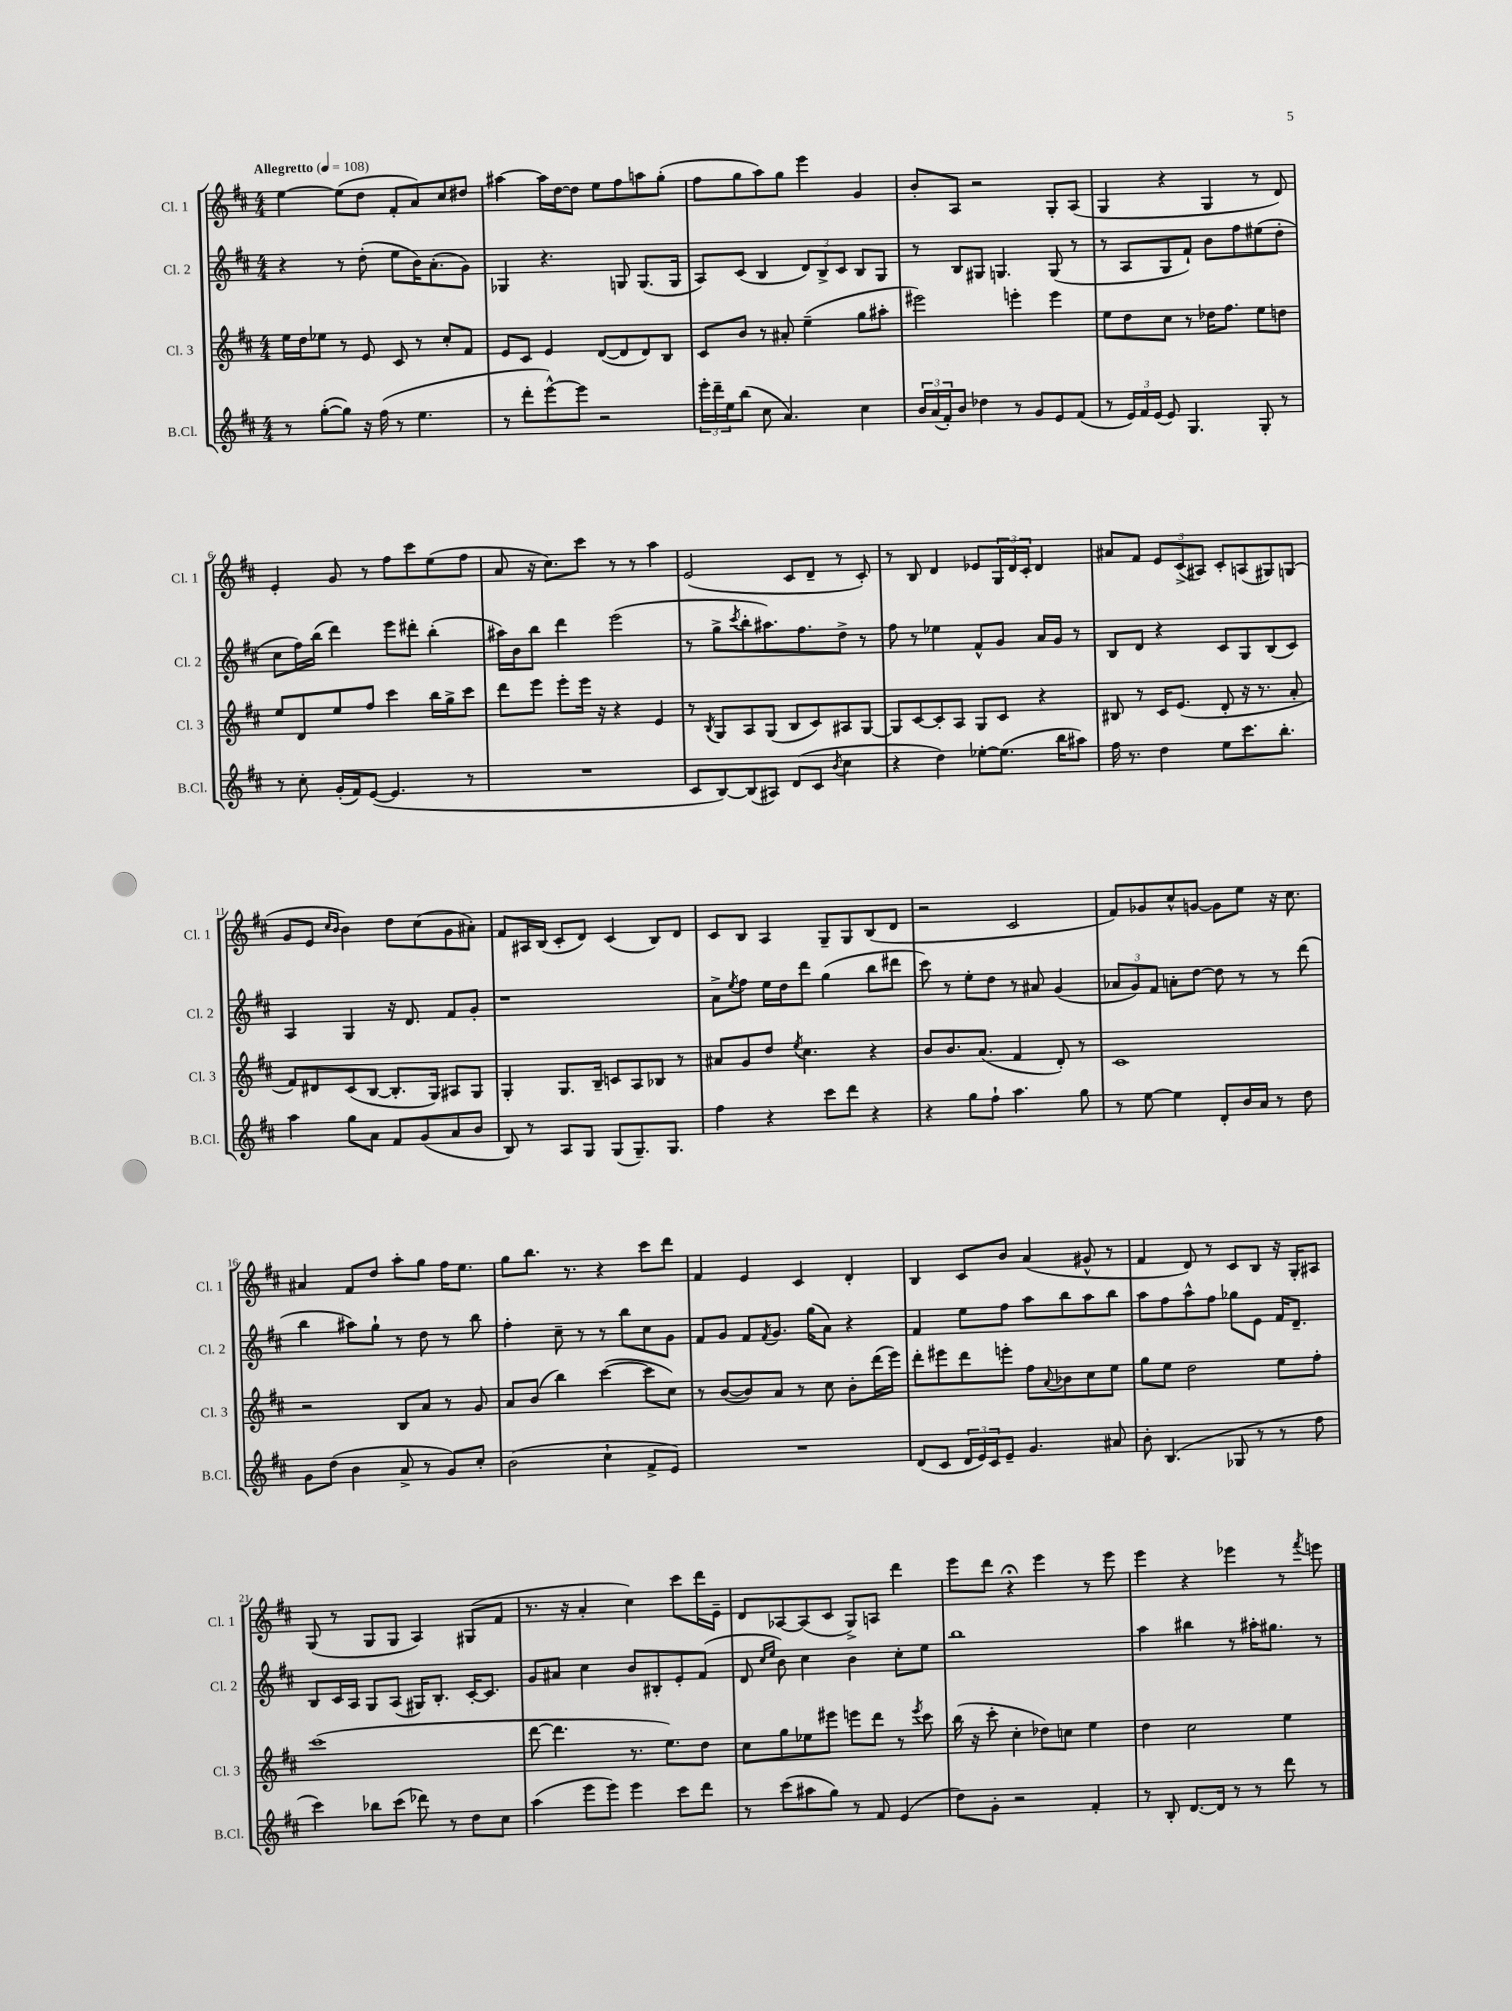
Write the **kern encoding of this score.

**kern	**kern	**kern	**kern
*part4	*part3	*part2	*part1
*staff4	*staff3	*staff2	*staff1
*I"B.Cl.	*I"Cl. 3	*I"Cl. 2	*I"Cl. 1
*I'B.Cl.	*I'Cl. 3	*I'Cl. 2	*I'Cl. 1
*clefG2	*clefG2	*clefG2	*clefG2
*k[f#c#]	*k[f#c#]	*k[f#c#]	*k[f#c#]
*M4/4	*M4/4	*M4/4	*M4/4
*MM108	*MM108	*MM108	*MM108
=1	=1	=1	=1
!	!	!	!LO:TX:a:B:t=Allegretto
8r	16ee\LL	4r	[4ee\
.	16dd\J	.	.
([8gg'\L	8ee-X\J	.	.
8gg\J])	8r	8r	(8ee\L]
16r	8e/	(8dd'\	8dd\J
(16ff#\	.	.	.
8r	8c#/	8ee\L	8f#'/L
4.ee\	8r	16b\K)	8a/)
.	.	(8.a'\	.
.	8cc#'/L	.	8cc#/
.	8f#/J	8g\J)	8dd#X/J
=2	=2	=2	=2
8r	8e/L	4G-X/	[4aa#X\
8ddd'\L	8c#/J	.	.
[8eee^^\)	4e/	4.r	16aa#\LL]
.	.	.	[16dd\J
8eee\J]	.	.	8dd\J]
2r	([8d/L	.	8ee\L
.	8d/]	8Gn/	8ff#\
.	8d/)	(8.G/L	8aan\
.	8B/J	.	(8gg'\J
.	.	16G/Jk	.
=3	=3	=3	=3
24eee'\LL	8c#/L	8A/L)	8ff#\L
24ddd~\	.	.	.
24ee\J	.	.	.
(8bb\J	8b/J	(8c#/J	8gg\
8cc#\	8r	4B/	8aa\)
4.a/)	8a#X'/	.	8gg\J
.	(4ee~\	12d/L)	4eee\
.	.	12B^/	.
.	.	12c#/J	.
4cc#\	8gg\L	8B/L	4g/
.	8aa#X'\J	8G/J	.
=4	=4	=4	=4
24b/LL	2eee#X\)	8r	8b'/L
(24a/	.	.	.
24f#'/J)	.	.	.
8b/J	.	8B/L	8A/J
4dd-X\	.	8G#X/J	2r
.	.	4.Gn/	.
8r	4eeen'\	.	.
8g/L	.	.	.
8e/	4eee\	(8G/	8G'/L
(8f#/J	.	8r	(8A/J
=5	=5	=5	=5
8r	8ee\L	8r	4G/
24e/LL)	8dd\	8A/L	.
24f#/	.	.	.
(24e/JJ	.	.	.
8e/)	8cc#\J	8G/	4r
4.G/	8r	8f#`/J)	.
.	16dd-X\KL	8b\L	4G/
.	8.ff#\J	.	.
.	.	8ff#\	.
8G'/	8ee\L	(8ee#X\	8r
8r	8ddn\J	8dd'\J	8d/)
!!LO:LB:g=z
=6	=6	=6	=6
8r	8ee/L	8cc#\L	4e'/
8cc#'\	8d/	16ff#\L)	.
.	.	(16bb\JJ	.
(16g'/LL	8ee/	4ddd\)	8g/
16f#/J)	.	.	.
([8e/J	8ff#/J	.	8r
4.e/]	4ccc#\	8eee\L	8ff#\L
.	.	8ddd#X'\J	8ccc#\
.	16bb\LL	(4bb'\	(8ee\
.	16gg^\J	.	.
8r	8ccc#\J	.	8ff#\J
=7	=7	=7	=7
1r	8ddd\L	16aa#X\LL)	8a/
.	.	16b\J	.
.	8eee\J	8bb\J	16r
.	.	.	8.cc#\L)
.	8eee'\L	4ddd\	.
.	16eee\Jk	.	8ccc#\J
.	16r	.	.
.	4r	(2eee\	8r
.	.	.	8r
.	4e/	.	4aa\
=8	=8	=8	=8
8c#/L	8r	8r	(2e/
.	8qB/	.	.
[8B/)	8G/L	8gg^\L	.
.	.	8qccc#/	.
(8B/]	8A/	8bb'\	.
8A#X/J)	(8G/J	8.aa#X\)	.
(8d/L	8B/L	.	8c#/L
.	.	8.ff#\	.
8c#/J	8c#/)	.	8d~/J
8qb/	.	.	.
4cc#\	8A#X/	8dd^\J	8r
.	[8G/J	8r	8c#'/)
=9	=9	=9	=9
4r	8G/L]	8ff#\	8r
.	[8c#/	8r	8B/
4dd\)	8c#'/]	4ee-X\	4d/
.	8A/J	.	.
[8ee-X'\L	8G/L	8f#^^/L	8e-X/L
(8.ee-\J]	8c#/J	8g/J	24G/L
.	.	.	24d/
.	.	.	24c#'/JJ
.	4r	16a/LL	4d/
16bb\KL	.	16g/JJ	.
8aa#X\J)	.	8r	.
=10	=10	=10	=10
16ff#\	8B#X/	8B/L	8a#X/L
8.r	.	.	.
.	8r	8d/J	8f#/J
4dd\	16c#/KL	4r	12e/L
.	(8.e/J	.	.
.	.	.	(12c#^/
.	.	.	12A#X/J)
8ee\L	8d'/	8c#/L	8c#'/L
8.ccc#\	16r	8G/	(8An/
.	8.r	.	.
.	.	(8B/	8G#X/)
8.bb'\J	.	.	.
.	8a'/	8c#/J)	(8Gn/J
!!LO:LB:g=z
=11	=11	=11	=11
4aa\	8f#/L)	4A/	8g/L
.	8d#X/	.	8e/J
.	.	.	16qqcc#/LL
.	.	.	16qqb/JJ
8gg\L	(8c#/	4G/	4b\)
8a\J	[8B/J	.	.
8f#/L	8.B'/L]	16r	8dd\L
.	.	8.d/	.
(8g/	.	.	(8cc#\
.	16G/Jk)	.	.
8a/	8A#X/L	8f#/L	8g\
8b/J	8G/J	8g'/J	8a#X'\J)
=12	=12	=12	=12
8B/)	4G'/	1r	8f#/L
8r	.	.	16A#X/L
.	.	.	(16B/JJ
8A/L	8.G/L	.	8c#'/L
8G/J	.	.	8d/J)
.	16B~/Jk	.	.
(8G/L	8cn/L	.	(4c#/
8.G~/)	8A/	.	.
.	8B-X/J	.	8B/L)
8.G/J	.	.	.
.	8r	.	8d/J
=13	=13	=13	=13
4ff#\	8a#X/L	8a^\L	8c#/L
.	.	8qee/	.
.	8g/	8ff#\J	8B/J
4r	8dd/J	16ee\LL	4A/
.	.	16dd\J	.
.	8qee/	.	.
.	4.cc#\	8ddd\J	.
8ccc#\L	.	(4gg\	8G~/L
8ddd\J	.	.	8G/
4r	4r	8bb\L	(8B/
.	.	8ddd#X\J	8d/J
=14	=14	=14	=14
4r	8b/L	8ccc#\)	2r
.	8.b/	8r	.
8gg\L	.	8ee'\L	.
.	(8.a/J	.	.
8ff#`\J	.	8dd\J	.
4.aa\	4f#/	8r	2c#/
.	.	8a#X/	.
.	8d'/)	(4g/	.
8gg\	8r	.	.
=15	=15	=15	=15
8r	1c#	12a-X/L	8f#/L)
.	.	12g/)	.
[8ee\	.	.	8g-X/
.	.	12f#/J	.
4ee\]	.	8an'\L	8cc#^^/
.	.	[8dd\J	[8gn/J
8d'/L	.	8dd\]	8g\L]
16b/L	.	8r	8ee\J
16a/JJ	.	.	.
8r	.	8r	16r
.	.	.	8.cc#\
8dd\	.	(8ddd\	.
!!LO:LB:g=z
=16	=16	=16	=16
8g\L	2r	4bb\	4a#X/
(8dd\J	.	.	.
4b\	.	8aa#X\L)	8f#/L
.	.	8gg`\J	8dd/J
8a^/	8B/L	8r	8aa'\L
8r	8a/J	8dd\	8gg\J
8g/L)	8r	8r	16ff#\KL
.	.	.	8.ee\J
8cc#'/J	8g/	8bb\	.
=17	=17	=17	=17
(2b\	8a/L	4ff#'\	8gg\L
.	(8b/J	.	8.bb\J
.	4bb\)	8cc#~\	.
.	.	.	8.r
.	.	8r	.
4cc#`\	([4ccc#\	8r	4r
.	.	8bb\L	.
8f#^/L	8ccc#\L]	8cc#\	8ccc#\L
8e/J)	8cc#\J)	8g\J	8ddd\J
=18	=18	=18	=18
1r	8r	8f#/L	4f#/
.	([8b/L	8g/J	.
.	8b/])	8f#/L	4e/
.	.	8qf#/	.
.	8a/J	8.g/J	.
.	8r	.	4c#/
.	.	(16gg\KL	.
.	8cc#\	8a\J)	.
.	8b'\L	4r	4d'/
.	(16ddd\L	.	.
.	16eee\JJ)	.	.
=19	=19	=19	=19
(8d/L	8ddd'\L	4f#/	4B/
8c#/J	8eee#X\	.	.
24d/LL	8ddd\	8ee\L	8c#/L
24e/)	.	.	.
24c#/J	.	.	.
8e~/J	8eeen'\J	8ff#\J	8b/J
4.g/	8ff#\L	8aa\L	(4a/
.	8qqa/	.	.
.	8b-X\	8bb\	.
.	8cc#\	8aa\	8g#X^^/
8a#X/	8ee\J	8bb\J	8r
=20	=20	=20	=20
8b'\	8gg\L	8aa\L	4f#/
(4.B/	8ee\J	8ff#\	.
.	2dd\	8aa^^\	8d/)
.	.	8ff#\J	8r
8G-X/	.	8gg-X\L	8c#/L
8r	.	8e\J	8B/J
8r	8ee\L	16f#/KL	16r
.	.	8.d~/J	16G'/KL
8ff#\	8ff#'\J	.	8A#X/J
!!LO:LB:g=z
=21	=21	=21	=21
4ccc#\)	(1ccc#	8B/L	(8G/
.	.	16c#/L	8r
.	.	16A/JJ	.
8bb-X\L	.	8G/L	8G/L
(8ccc#\J	.	(8A/J	8G/J
8ddd-X\)	.	16G#X/KL)	4A/)
.	.	8.B'/J	.
8r	.	.	.
8dd\L	.	[16c#'/KL	(8G#X/L
.	.	8.c#/J]	.
8cc#\J	.	.	8f#/J
=22	=22	=22	=22
(4aa\	[8ddd\	8g/L	8.r
.	4.ddd\]	8a#X/J	.
.	.	.	16r
8eee\L	.	4cc#\	4a'/
8eee\J)	.	.	.
4eee\	8.r	8b/L	4cc#\)
.	.	8B#X'/	.
.	8.ee\L)	.	.
8ccc#\L	.	8e'/	8ccc#\L
8ddd\J	8dd\J	(8f#/J	16ddd\L
.	.	.	16e~\JJ
=23	=23	=23	=23
8r	8cc#\L	8d/	8d/L
.	.	16qqcc#/LL	.
.	.	16qqee/JJ	.
(8ccc#\L	8gg\	8b\)	[8A-X/
8aa#X\	8ee-X\	4cc#\	(8A-/]
8gg\J)	8eee#X\J	.	8c#/J
8r	8eeen\L	4b\	8G^/L)
8f#/	8ddd\J	.	8An/J
(4e/	8r	8cc#'\L	4ddd\
.	8qeee/	.	.
.	8ccc#\	8ee\J	.
=24	=24	=24	=24
8dd\L)	(16bb\	1bb	8eee\L
.	16r	.	.
8g'\J	8ccc#'\	.	8ddd\J
2r	4cc#'\	.	4r;<
.	8dd-X\L)	.	4eee\
.	8ccn\J	.	.
4f#'/	4ee\	.	8r
.	.	.	8eee\
=25	=25	=25	=25
8r	4dd\	4aa\	4eee\
8B'/	.	.	.
[8.d/L	2cc#\	4bb#X\	4r
16d/Jk]	.	.	.
8r	.	8r	4eee-X\
8r	.	16aa#X'\KL	.
.	.	8.gg#X\J	.
8ddd\	4ee\	.	8r
.	.	.	8qfff#/
8r	.	8r	8eeen\
==	==	==	==
*-	*-	*-	*-
